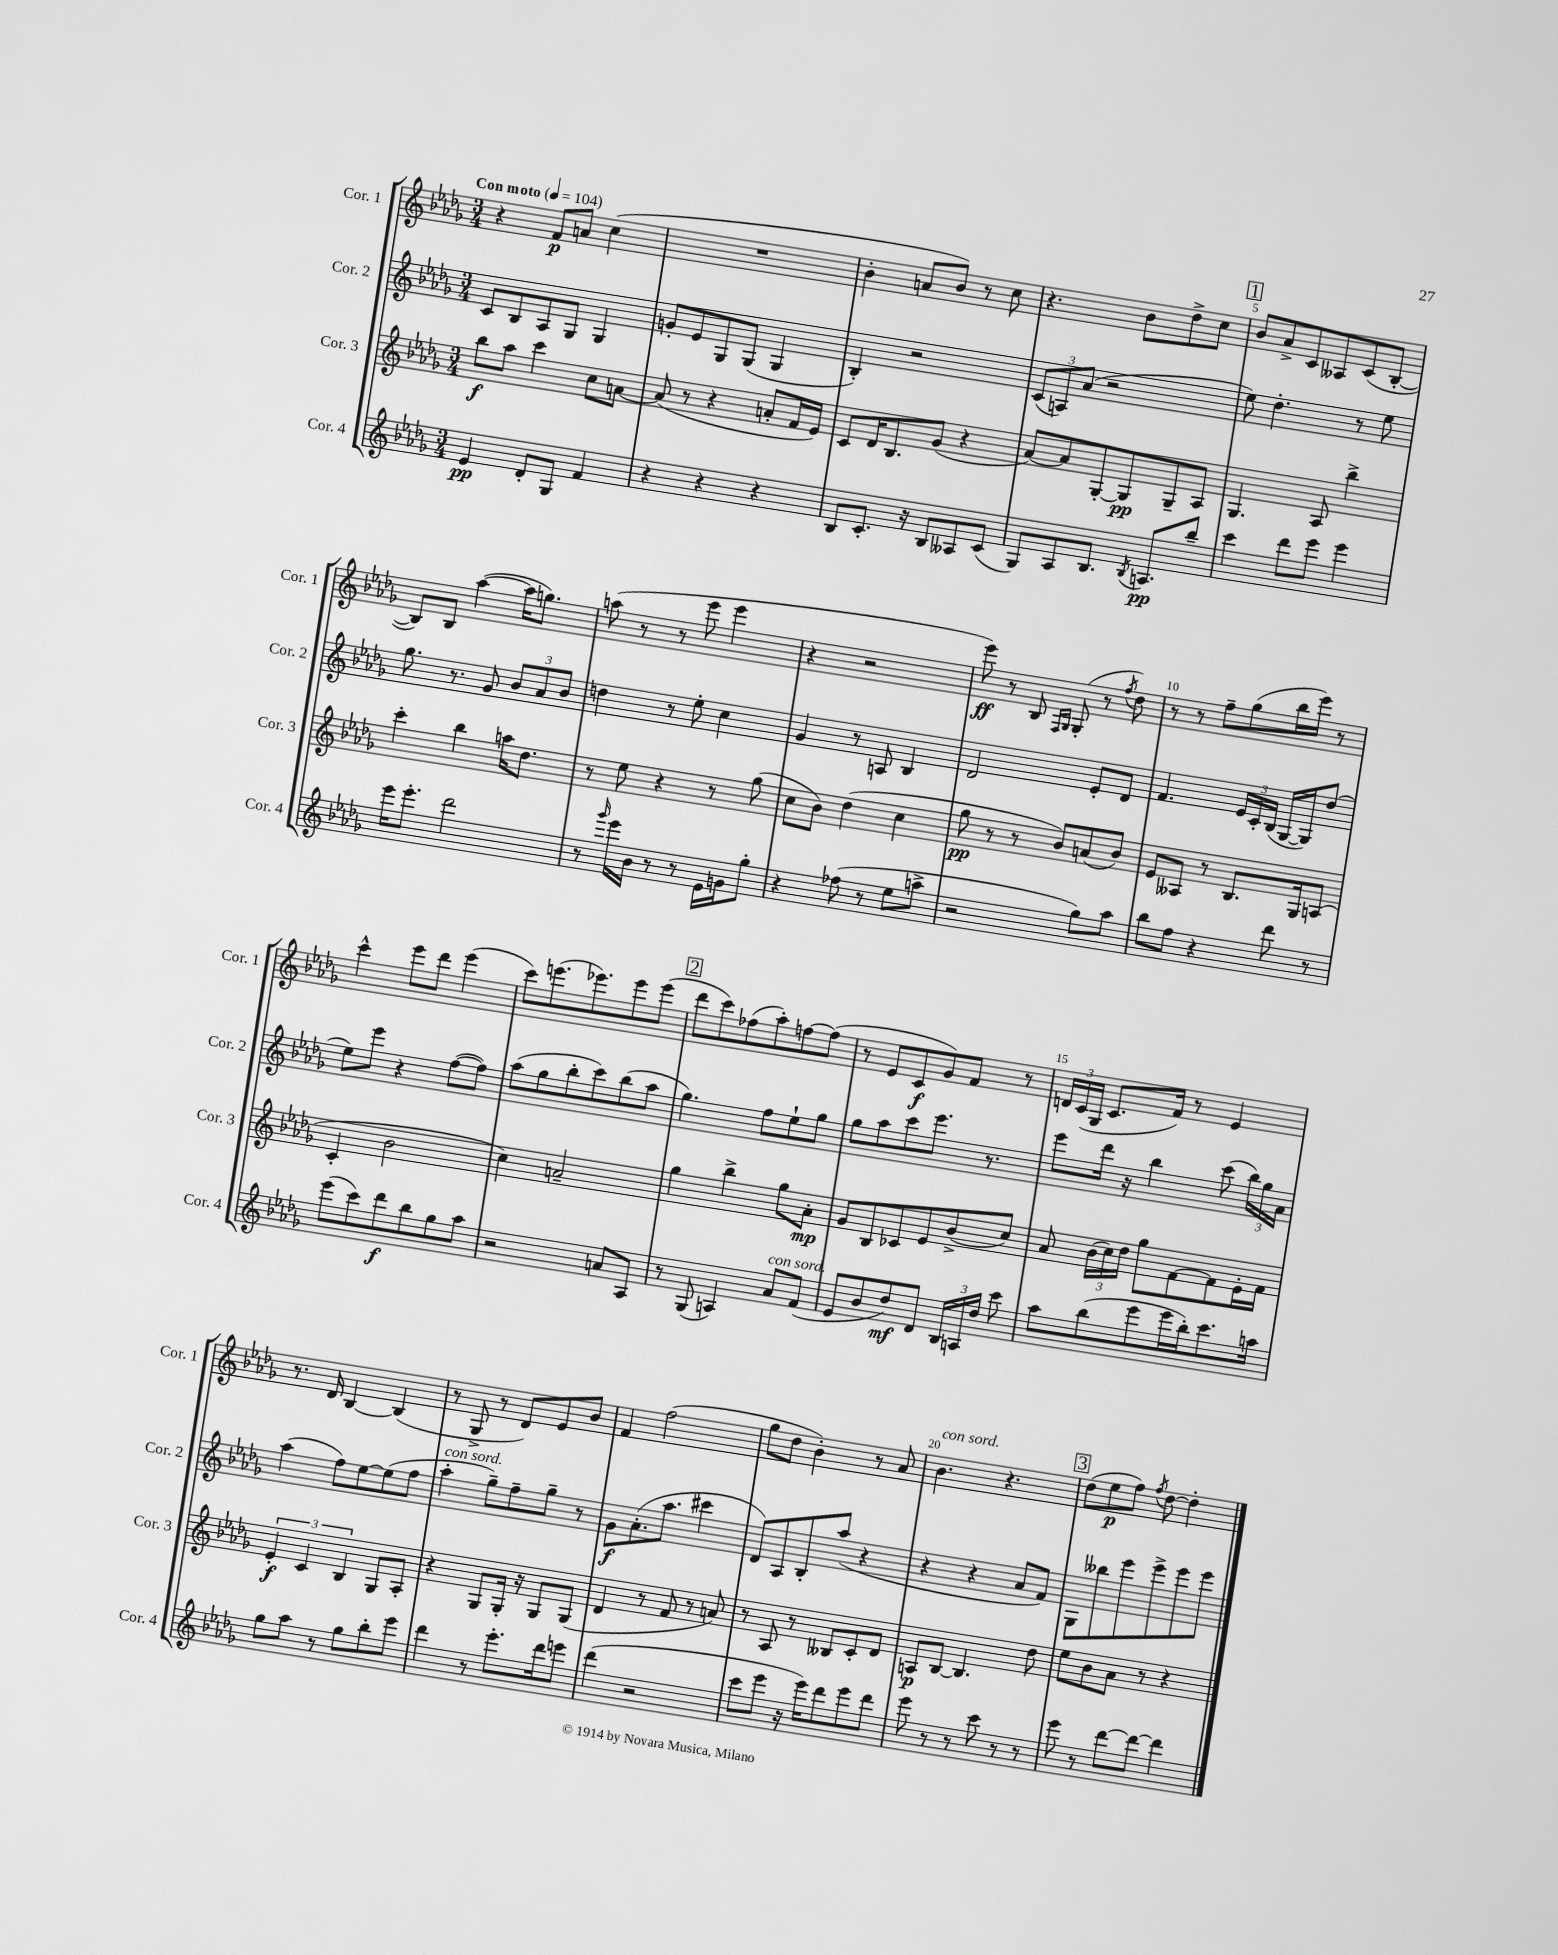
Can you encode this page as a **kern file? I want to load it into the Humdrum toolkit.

**kern	**kern	**kern	**kern
*staff4	*staff3	*staff2	*staff1
*clefG2	*clefG2	*clefG2	*clefG2
*k[b-e-a-d-g-]	*k[b-e-a-d-g-]	*k[b-e-a-d-g-]	*k[b-e-a-d-g-]
*M3/4	*M3/4	*M3/4	*M3/4
*MM104	*MM104	*MM104	*MM104
4e-	8bb-	8c	4r
.	8aa-	8B-	.
8d-'	4ccc	8A-	8f
8G-	.	8G-	8a
4f	8cc	4G-	(4cc
.	[8a	.	.
=	=	=	=
4r	(8a]	8g'	2.r
.	8r	8e-	.
4r	4r	8G-	.
.	.	(8G-	.
4r	8a'	4G-	.
.	16f	.	.
.	16e-)	.	.
=	=	=	=
8B-	8c	4B-')	4b-'
8.c'	16d-	.	.
.	8.B-	.	.
.	.	2r	8a
16r	.	.	.
8B-	(8g-	.	8b-)
8A--	4r	.	8r
(8c	.	.	8cc
=	=	=	=
8G-)	[8a-)	(12c	4.r
.	.	12A)	.
8A-	8a-]	.	.
.	.	(12a-	.
8.B-	[8G-'	2r	.
.	8G-]	.	8b-
8qB-	.	.	.
8.A	.	.	.
.	8G-~	.	8dd-^
8bb-~	8A-	.	8cc
=	=	=	=
4ccc	4.G-	8ee-)	8b-
.	.	4.dd-'	8a-^
8ddd-	.	.	8c
8eee-	8A-	.	8A--
4eee-	4bb-^	8r	(8c
.	.	8ee-	[8B-'
=	=	=	=
16eee-	4ccc'	8.gg-	8B-])
8.eee-'	.	.	.
.	.	.	8B-
.	.	8.r	.
2ddd-	4bb-	.	([4aa-
.	.	8g-	.
.	16aa	12b-	16aa-]
.	8.dd-	.	8.gg)
.	.	12a-	.
.	.	12b-	.
=	=	=	=
8r	8r	4dd	(8aa
16qqggg-	.	.	.
16eee-	8ee-	.	8r
16b-	.	.	.
8r	4r	8r	8r
8r	.	8ee-'	8eee-
16e-	8r	4cc	4eee-
16g	.	.	.
8gg-'	(8gg-	.	.
=	=	=	=
4r	8cc	4g-	4r
.	8b-)	.	.
(8ff-	(4dd-	8r	2r
8r	.	8A	.
8ee-	4cc	4B-	.
8aa^	.	.	.
=	=	=	=
2r	8gg-	2d-	8eee-)
.	8r	.	8r
.	8r	.	8B-
.	.	.	16qqF
.	.	.	16qqG-
.	8b-)	.	(8G-'
8gg-)	(8a	8e-'	8r
.	.	.	8qff
8aa-	8b-)	8d-	8dd-)
=	=	=	=
8bb-	8e-	4.f	8r
8ff	8A--	.	8r
4r	8r	.	8ff~
.	8.B-	24e-	(8gg-
.	.	24c'	.
.	.	(24B-	.
8ddd-	.	[16G-	16bb-
.	16G-	16G-])	16eee-)
8r	(8A	(8dd-	8r
=	=	=	=
(8eee-	4c'	8ee-)	4ccc^^
8ccc)	.	8eee-	.
8ddd-	2b-	4r	8eee-
8bb-	.	.	8ddd-
8gg-	.	([8ff	(4eee-
8aa-	.	8ff])	.
=	=	=	=
2r	4cc)	(8aa-	8ccc)
.	.	8gg-	(8.eee
.	2a~	8bb-'	.
.	.	.	8.eee-)
.	.	8ccc)	.
8a	.	(8bb-	8eee-
8A-	.	8aa-	(8eee-
=	=	=	=
8r	4gg-	4.gg-)	8ddd-
(8G-	.	.	8ccc)
4A)	4bb-^	.	(8ff-
.	.	8ff	8aa-')
8a-	8gg-	8ee-`	[8ff
(8f	8a-'	8gg-	(8ff]
=	=	=	=
8e-	8g-	8gg-	8r
8b-	8B-	8aa-	8e-
8dd-)	8c-	8ccc	8c
8d-	8e-	8.eee-	8g-)
24B-	(8b-^	.	8f
24A	.	.	.
.	.	8.r	.
24dd-	.	.	.
8ccc	8cc)	.	8r
=	=	=	=
8aa-	8a-	8eee-	24d
.	.	.	(24c
.	.	.	24G-
(8bb-	(24b-	16ddd-	8.c
.	24cc)	.	.
.	.	16r	.
.	24dd-	.	.
8eee-	8gg-	4bb-	.
.	.	.	16f)
16eee-	[8f	.	8r
16bb-')	.	.	.
8.ccc	8f]	(8ccc	4e-
.	16e-'	24bb-)	.
.	.	24gg-	.
16aa	16f	.	.
.	.	24a-	.
=	=	=	=
8gg-	6e-'	(4aa-	8.r
8aa-	.	.	.
.	6c	.	.
.	.	.	16d-
8r	.	8ff)	[4B-
.	6B-	.	.
8gg-	.	[8ee-	.
8bb-'	8G-	(8ee-]	(4B-]
8eee-	8A-'	8ff	.
=	=	=	=
4ddd-	4r	4aa-'	8r
.	.	.	8G-^
8r	8G-	8gg-~)	8r
8.eee-'	16G-'	8ff~	8d-)
.	16r	.	.
.	8G-	8gg-~	8e-
16ddd-	.	.	.
8eee	(8G-	8r	8b-
=	=	=	=
(4ddd-	4d-	8g-	4f
.	.	(8.a-'	.
2r	8r	.	(2ff
.	.	8.aa-	.
.	8f	.	.
.	8r	4ccc#	.
.	8a)	.	.
=	=	=	=
8ccc	8r	8d-)	8gg-
8eee-	8A-	8A-	8dd-
16r	8r	8B-'	4b-')
16eee-)	.	.	.
8ddd-	8B--	(8aa-	.
8eee-	8c'	4r	8r
8ddd-	8d-	.	8a-
=	=	=	=
8eee-	8A	4r	4.b-
8r	[8B-	.	.
8r	4.B-]	4r	.
8ccc	.	.	4.r
8r	.	8a-	.
8r	8dd-	8f)	.
=	=	=	=
8eee-	8ee-	8G-	(8dd-
8r	8b-	8bb--	8ee-
[8ddd-	8a-	8eee-	8ff)
.	.	.	8qff
8ddd-_	8r	8eee-^	[8dd-
4ddd-]	4r	8eee-	4dd-']
.	.	8eee-	.
==	==	==	==
*-	*-	*-	*-
